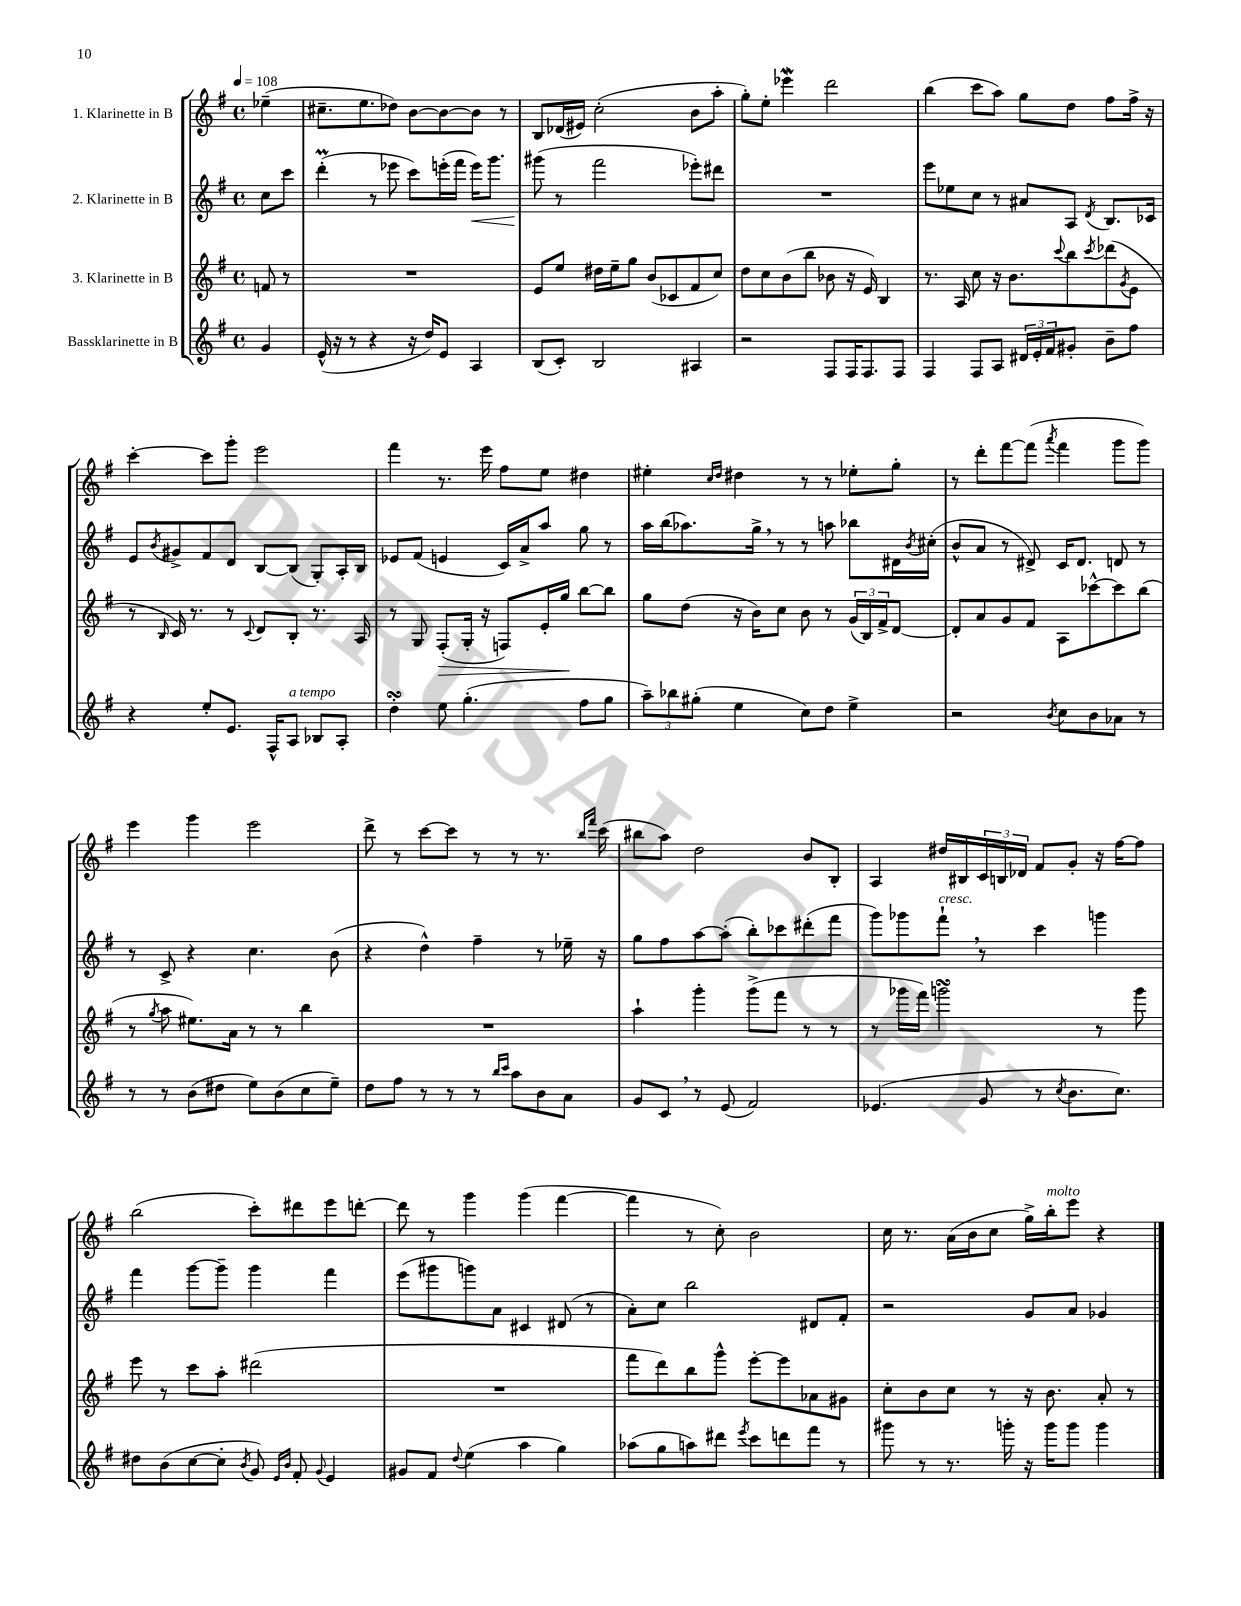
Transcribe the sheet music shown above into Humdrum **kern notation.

**kern	**kern	**kern	**kern
*staff4	*staff3	*staff2	*staff1
*clefG2	*clefG2	*clefG2	*clefG2
*k[f#]	*k[f#]	*k[f#]	*k[f#]
*M4/4	*M4/4	*M4/4	*M4/4
*met(c)	*met(c)	*met(c)	*met(c)
*MM108	*MM108	*MM108	*MM108
4g	8f	8cc	(4ee-~
.	8r	8ccc	.
=	=	=	=
(16e^^	1r	(4ddd'	8.cc#~
16r	.	.	.
8r	.	.	.
.	.	.	8.ee
4r	.	8r	.
.	.	8eee-	8dd-)
16r	.	8ccc)	[8b
16dd)	.	.	.
8e	.	(16eee'	8b_
.	.	16fff#	.
4A	.	16eee)	8b]
.	.	8.ggg	.
.	.	.	8r
=	=	=	=
(8B	8e	(8ggg#	8B
8c')	8ee	8r	(16d-
.	.	.	16e#)
2B	16dd#	2fff#	(2cc'
.	16ee~	.	.
.	8gg	.	.
.	(8b	.	.
.	8c-	.	.
4A#	8f#	8eee-')	8b
.	8cc)	8ddd#	8aa'
=	=	=	=
2r	8dd	1r	8gg')
.	8cc	.	8ee'
.	(8b	.	4eee-
.	8bb	.	.
8F#	8b-	.	2ddd
16F#	16r	.	.
8.F#	16e)	.	.
.	4B	.	.
8F#	.	.	.
=	=	=	=
4F#	8.r	8eee	(4bb
.	.	8ee-	.
.	16A	.	.
8F#	8cc	8cc	8ccc
8A	16r	8r	8aa)
.	8.b	.	.
24d#	.	8a#	8gg
24e'	.	.	.
24f#	.	.	.
.	8qqccc	.	.
8g#'	8bb	8A	8dd
.	8qccc	8qd	.
8b~	(8ddd-	8.B	8ff#
.	8qg	.	.
8ff#	8e	.	16ff#^
.	.	16c-	16r
=	=	=	=
4r	8r	8e	[4ccc'
.	16qqB	8qb	.
.	16c)	8g#^	.
.	8.r	.	.
8ee'	.	8f#	8ccc]
8.e	8r	8d	8ggg'
.	8qqc	.	.
.	8d	[8B	2eee
16F#^^	.	.	.
8A	8B'	(8B]	.
8B-	8.r	8G')	.
8A'	.	16A'	.
.	16A	16B	.
=	=	=	=
4dd'	8r	8e-	4fff#
.	8G	(8f#	.
8ee	(8F#'	4e	8.r
(4.gg'	16G'	.	.
.	16r	.	16eee
.	8F)	16c)	8ff#
.	.	16a^	.
.	16e'	8aa	8ee
.	16gg	.	.
8ff#	[8bb	8gg	4dd#
8gg	8bb]	8r	.
=	=	=	=
12aa~)	8gg	16aa	4ee#'
.	.	(16bb	.
12bb-	.	.	.
.	(8dd	8.aa-)	.
(12gg#'	.	.	.
.	.	.	16qqcc
.	.	.	16qqdd
4ee	16r	.	4dd#
.	16b)	16gg^	.
.	8cc	8r	.
8cc)	8b	8r	8r
8dd	8r	8aa	8r
4ee^	(24g	8bb-	8ee-'
.	24B)	.	.
.	24f#^	.	.
.	[8d	16d#	8gg'
.	.	8qb	.
.	.	(16cc#'	.
=	=	=	=
2r	8d']	8b^^	8r
.	8a	8a	8ddd'
.	8g	8r	[8fff#
.	8f#	8d#^)	(8fff#]
8qb	.	.	8qaaa
8cc	8A	16c	4fff#
.	.	8.d#	.
8b	[8ccc-^^	.	.
8a-	8ccc-]	8d	8ggg
8r	(8bb	8r	8ggg)
=	=	=	=
8r	8r	8r	4eee
.	8qgg	.	.
8r	8aa	8c^	.
(8b	8.ee#)	4r	4ggg
8dd#	.	.	.
.	16a	.	.
8ee)	8r	4.cc	2eee
(8b	8r	.	.
8cc	4bb	.	.
8ee~)	.	(8b	.
=	=	=	=
8dd	1r	4r	8ddd^
8ff#	.	.	8r
8r	.	4dd^^)	[8ccc
8r	.	.	8ccc]
8r	.	4ff#~	8r
16qqbb	.	.	.
16qqccc	.	.	.
8aa	.	.	8r
8b	.	8r	8.r
8a	.	16ee-~	.
.	.	.	16qqbb
.	.	.	16qqfff#
.	.	16r	(16ccc
=	=	=	=
8g	4aa`	8gg	8bb#
8c	.	8ff#	8aa)
8r	4ggg'	[8aa	2dd
(8e	.	(8aa']	.
2f#)	(8ggg^	8bb')	.
.	8fff#	8ccc-	.
.	8r	(8ddd#'	8b
.	8r	8fff#	8B'
=	=	=	=
(4.e-	8r	8ggg)	4A
.	16ggg-	8ggg-	.
.	16fff#)	.	.
.	2ggg	8fff#`	16dd#
.	.	.	16B#
8g	.	8r	24c
.	.	.	24B
.	.	.	24d-
8r	.	4ccc	8f#
8qcc	.	.	.
8.b	.	.	8g'
.	8r	4ggg	16r
8.cc)	.	.	[16ff#
.	8ggg	.	8ff#]
=	=	=	=
8dd#	8eee	4fff#	(2bb
(8b	8r	.	.
[8cc	8ccc	[8ggg	.
8cc']	8aa'	8ggg~]	.
8qb	.	.	.
8g)	(2ddd#	4ggg	8ccc')
16qqe	.	.	.
16qqb	.	.	.
8f#'	.	.	8ddd#
8qqg	.	.	.
4e	.	4fff#	8eee
.	.	.	[8ddd'
=	=	=	=
8g#	1r	(8eee	8ddd]
8f#	.	8ggg#	8r
8qqdd	.	.	.
(4ee	.	8ggg)	4ggg
.	.	8a	.
4aa	.	4c#	(4ggg
4gg)	.	(8d#	[4fff#
.	.	8r	.
=	=	=	=
(8aa-	8fff#	8a')	4fff#]
8gg	8ddd)	8cc	.
8aa)	8bb	2bb	8r
8ddd#	8ggg^^	.	8cc')
8qeee	.	.	.
8ccc	[8eee'	.	2b
8ddd	8eee]	.	.
8fff#	8a-	8d#	.
8r	8g#	8f#'	.
=	=	=	=
8ggg#	8cc'	2r	16cc
.	.	.	8.r
8r	8b	.	.
8.r	8cc	.	(16a
.	.	.	16b
.	8r	.	8cc
16ggg'	.	.	.
16r	16r	8g	16gg^)
16ggg	8.b	.	16bb'
8ggg	.	8a	8eee
4ggg	8a'	4g-	4r
.	8r	.	.
==	==	==	==
*-	*-	*-	*-
